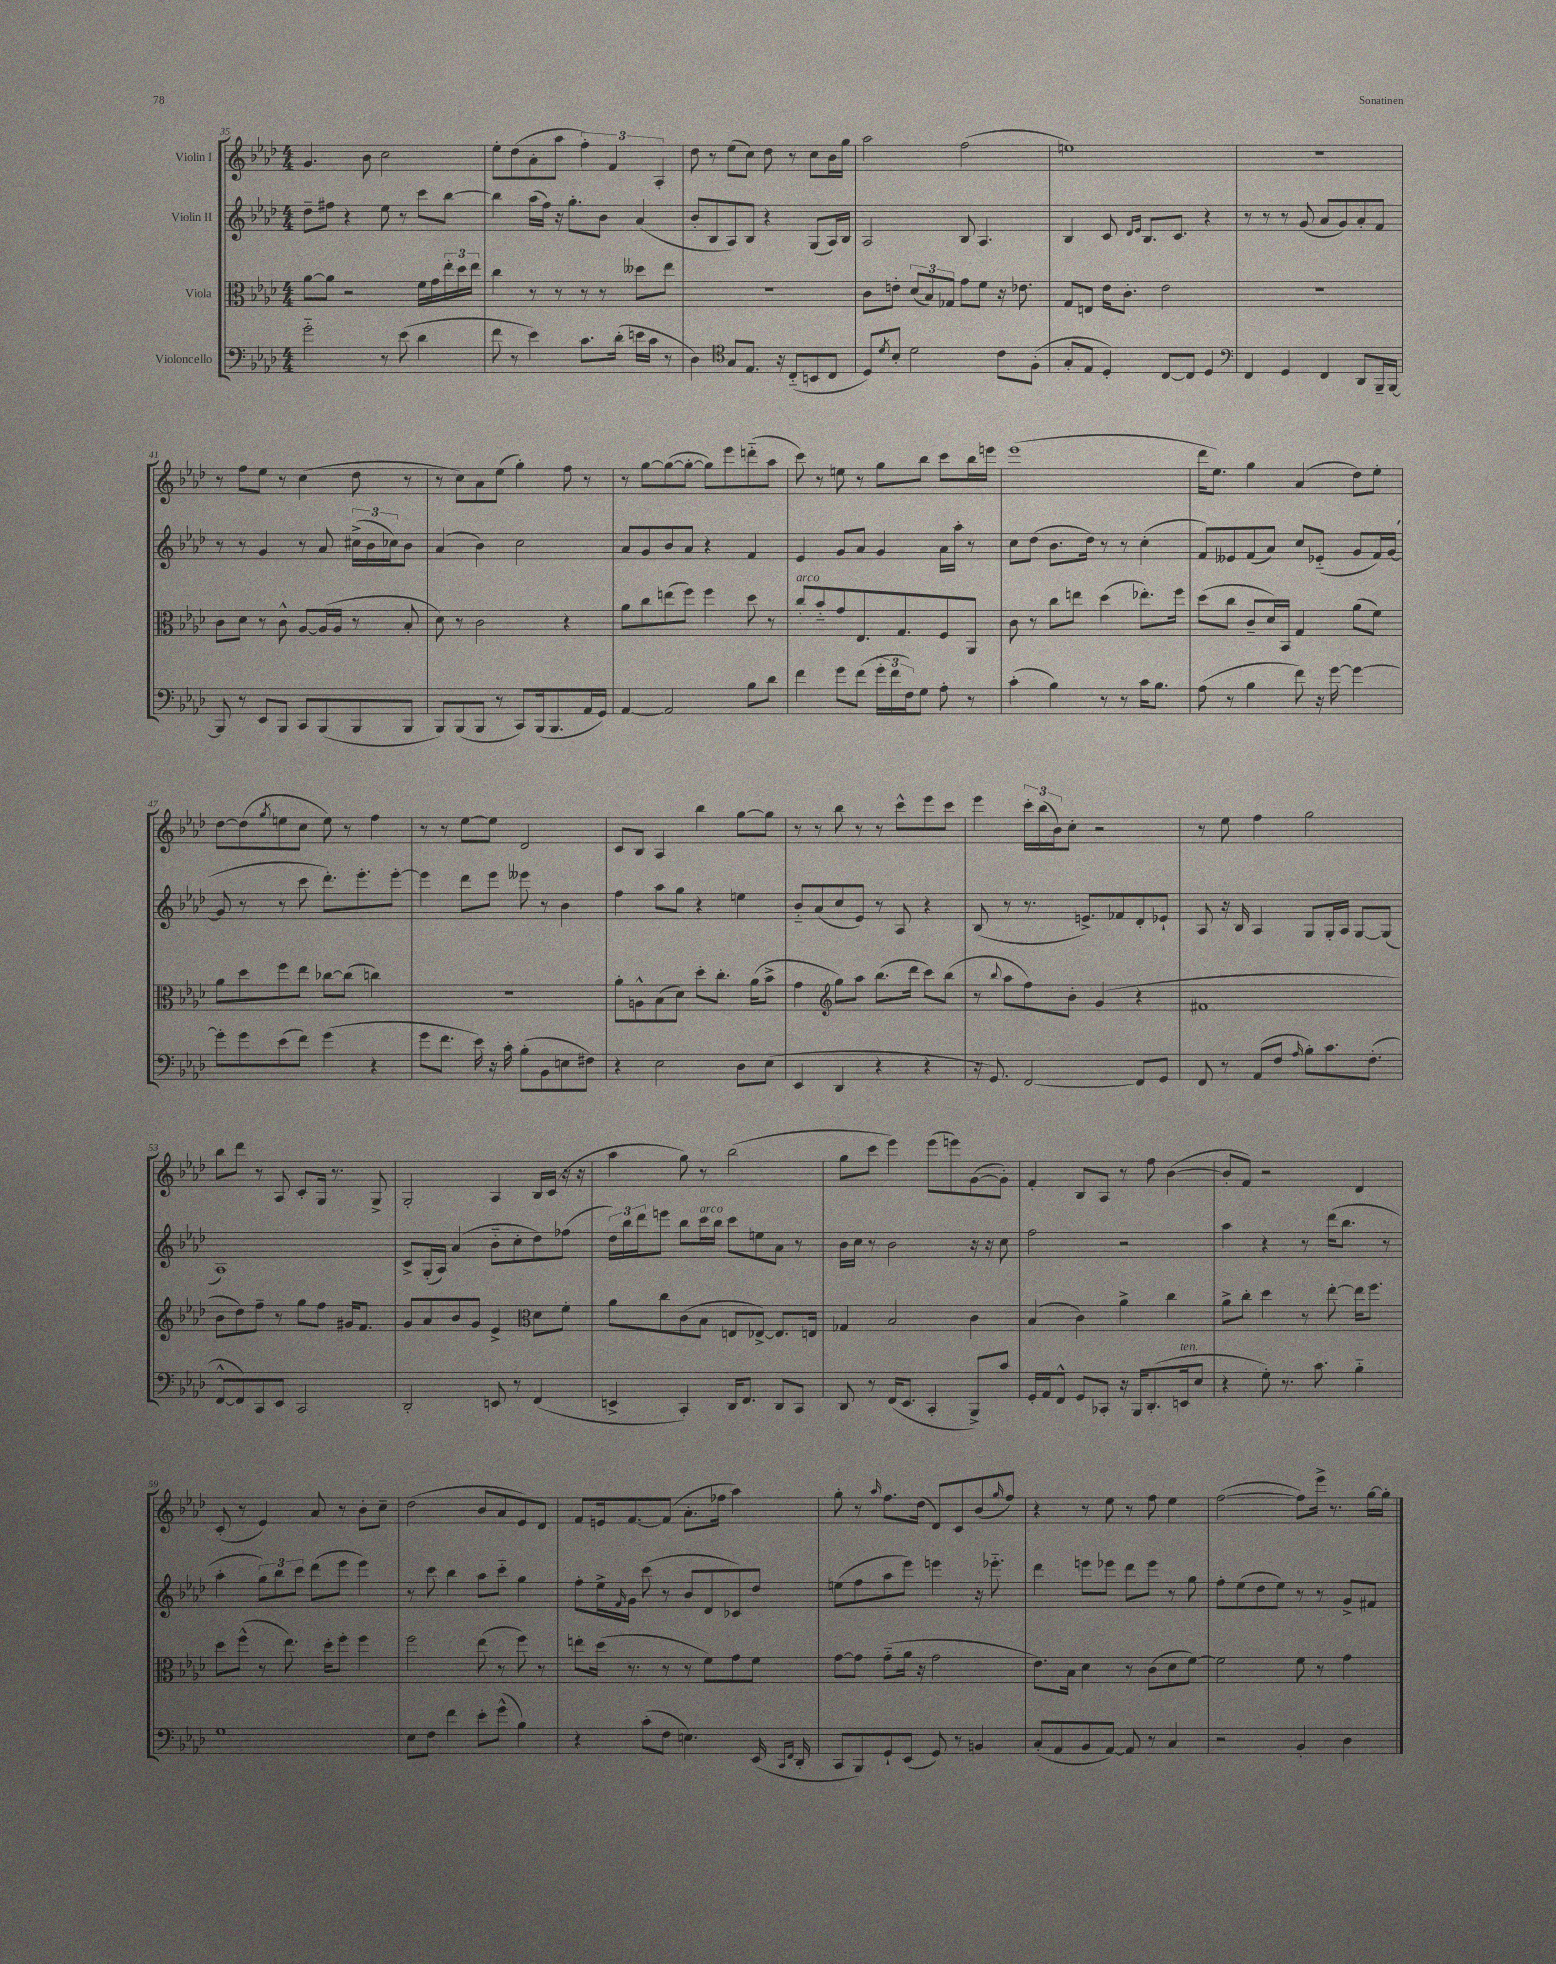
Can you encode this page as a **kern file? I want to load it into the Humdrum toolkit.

**kern	**kern	**kern	**kern
*staff4	*staff3	*staff2	*staff1
*clefF4	*clefC3	*clefG2	*clefG2
*k[b-e-a-d-]	*k[b-e-a-d-]	*k[b-e-a-d-]	*k[b-e-a-d-]
*M4/4	*M4/4	*M4/4	*M4/4
2g'~\	[8a-\L	8dd-~\L	4.g/
.	8a-\]J	8ff#\J	.
.	2r	4r	.
.	.	.	8b-\
8r	.	8ee-\	2cc\
(8e-\	.	8r	.
4d-\	16f\LL	8ccc\L	.
.	16g\	.	.
.	24ee-'\	[8bb-\J	.
.	24dd-\	.	.
.	24ee-\JJ	.	.
=	=	=	=
8f\	4cc\	4bb-\]	8ee-'\L
8r	.	.	(8dd-\
4e-\)	8r	(16aa-\LL	8a-'\
.	.	16ff\JJ)	.
.	8r	16r	8aa-\J
.	.	8.gg'\L	.
8.c\L	8r	.	6ff'\)
.	8r	8b-\J	.
.	.	.	6f/
(16d-'\Jk	.	.	.
16e\LL	8dd--\L	(4a-/	.
16c\JJ	.	.	.
.	.	.	6A-'/
8r	8ee-\J	.	.
=	=	=	=
4D-\)	1r	8b-'/L	8dd-\
.	.	8B-/	8r
*clefC4	*	*	*
8G/L	.	8A-/)	(8ee-\L
8.E-/J	.	8B-/J	8cc\J)
.	.	4r	8dd-\
16r	.	.	.
(8C'~/L	.	.	8r
8BB/	.	(8G/L	8cc\L
8C/J	.	16A-/L)	16b-\L
.	.	16B-/JJ	16gg\JJ
=	=	=	=
8D-/L)	8c\L	2A-/	2aa-\
8qd-/	.	.	.
8B-'/J	8e'\J	.	.
2d-\	(12d-/L	.	.
.	12B-/)	.	.
.	12G-/J	.	.
.	8g\L	8B-/	(2ff\
.	8f\J	4.A-/	.
8c\L	16r	.	.
.	8.e-\	.	.
(8F'\J	.	.	.
=	=	=	=
8G'/L	8G/L	4B-/	1ee)
8E-/J	8E/J	.	.
4D-'/)	16e-\LK	8c/	.
.	8.c'\J	.	.
.	.	16qqd-/LL	.
.	.	16qqe-/JJ	.
.	.	8.B-/L	.
[8C/L	2e-\	.	.
.	.	8.c/J	.
8C/]J	.	.	.
4D-/	.	4r	.
=	=	=	=
*clefF4	*	*	*
4FF/	1r	8r	1r
.	.	8r	.
4GG/	.	8r	.
.	.	(8g/	.
4FF/	.	8a-/L	.
.	.	8g/)	.
8DD-/L	.	8a-'/	.
16BBB-~/L	.	8f/J	.
[16BBB-/JJ	.	.	.
=	=	=	=
8BBB-/]	8c\L	8r	8r
8r	8d-\J	8r	8ff\L
8EE-/L	8r	4g/	8ee-\J
8BBB-/J	8c^^\	.	8r
8CC/L	[8A-/L	8r	(4cc\
(8BBB-/	(16A-/]L	8a-/	.
.	16A-/JJ	.	.
8BBB-/	8r	(24cc#^\LL	8dd-\
.	.	24b-\	.
.	.	24cc-\J)	.
8BBB-/J	8B-'/	8b-\J	8r
=	=	=	=
8BBB-/L)	8d-\)	(4a-/	8r
(8BBB-/	8r	.	8cc\L)
8BBB-/J	2c\	4b-\)	8a-\
8r	.	.	(8ee-\J
8CC/L)	.	2cc\	4gg'\)
(16BBB-/k	.	.	.
8.BBB-/	.	.	.
.	4r	.	8ff\
16AA-/L	.	.	8r
16GG/JJ)	.	.	.
=	=	=	=
[4AA-/	8a-\L	8a-/L	8r
.	8cc\	8g/	[8gg\L
2AA-/]	(8ee\	8b-/	(8gg\_
.	8ff\J)	8a-/J	8gg'\_J
.	4ff\	4r	8gg\]L)
.	.	.	8eee-\
8B-\L	8dd-\	4f/	(8ddd'~\
8d-\J	8r	.	8aa-\J
=	=	=	=
4f\	8cc'/L	4e-/	8ccc\)
.	8b-'~/	.	8r
8g\L	8g/	8g/L	8ee\
(8f\J	8.E-/	8a-/J	8r
24g'\LL	.	4g/	8gg\L
24f\	.	.	.
.	8.G/	.	.
24F\J)	.	.	.
8G\J	.	.	8bb-\J
8A-'\	8F/	16a-\LL	8ccc\L
.	.	16aa-'\JJ	.
8r	8AA-/J	8r	16bb-\L
.	.	.	16eee\JJ
=	=	=	=
(4c'\	8c\	8cc\L	(1eee-
.	8r	(8dd-\J	.
4B-\)	8cc\L	8.b-\L	.
.	8ee\J	.	.
.	.	16dd-\Jk)	.
8r	(4dd-\	8r	.
8r	.	8r	.
16c\LK	8.ee-'\L)	(4cc'\	.
8.B-\J	.	.	.
.	16ff\Jk	.	.
=	=	=	=
(8A-\	(8dd-\L	8f/L)	16ddd-\LK
.	.	.	8.ee-\J)
8r	8cc\J	8e--/	.
4B-\	8c~/L	(8f/	4gg\
.	16d-/L)	8a-/J)	.
.	16BB-/JJ	.	.
8f\)	4G/	8cc/L	(4a-/
16r	.	(8e-'~/J	.
[16g\	.	.	.
4g\_	(8a-\L	8g/L	8dd-\L)
.	8f\J)	16f/L)	8ee-'\J
.	.	([16g/JJ	.
=	=	=	=
8g'\]L	8a-\L	8g/]	[8dd-\L
8g\	8dd-\	8r	(8dd-\]
.	.	.	8qgg/
(8e-\	8ff\	8r	8ee\
8f\J)	8ee-\J	8ccc\	8cc\J
(4g\	[8cc-\L	8.ddd-'\L)	8ee\)
.	(8cc-\]J	.	8r
.	.	8.eee-'\	.
4r	4cc\)	.	4ff\
.	.	[8eee-'\J	.
=	=	=	=
8g\L	1r	4eee-\]	8r
8.f\J	.	.	8r
.	.	8ddd-\L	[8ee-\L
16e-\)	.	.	.
16r	.	8eee-\J	8ee-\]J
16c'\	.	.	.
(8B-'\L	.	8eee--\	2d-/
8BB-\	.	8r	.
8E\	.	4b-\	.
8F#\J)	.	.	.
=	=	=	=
4r	8a-'\L	4ff\	8c/L
.	8A^^\	.	8B-/J
2E-\	(8B-\	8aa-\L	4A-/
.	8d-\J)	8gg\J	.
.	8dd-'\L	4r	4bb-\
.	8.cc'\J	.	.
8D-\L	.	4ee\	[8gg\L
.	(16a-\LK	.	.
(8E-\J	8b-^\J	.	8gg\]J
=	=	=	=
4EE-/	4g\	8b-'~/L	8r
.	.	(8a-/	8r
*	*clefG2	*	*
4DD-/	8gg\L)	8cc/	8bb-\
.	8aa-\J	8e-/J)	8r
4r	(8.bb-\L	8r	8r
.	.	8A-/	8ccc^^\L
.	16ddd-\Jk	.	.
4r	8ccc\L)	4r	8eee-\
.	(8bb-\J	.	8ccc\J
=	=	=	=
16r	8r	(8B-/	4eee-\
8.GG/)	.	.	.
.	8qqbb-/	.	.
.	8aa-\L	8r	.
[2FF/	8ff\)	8.r	24ccc'\LL
.	.	.	(24bb-\
.	.	.	24b-\J)
.	8b-'\J	.	8cc'\J
.	.	8.e^/L)	.
.	(4g/	.	2r
.	.	8f-/	.
8FF/]L	4r	8d-'/	.
8GG/J	.	8e-`/J	.
=	=	=	=
8FF/	1f#	8A-/	8r
8r	.	16r	8ee-\
.	.	16B-/	.
(8AA-/L	.	4A-/	4ff\
8F/J	.	.	.
16qqA-/	.	.	.
8B-'\L)	.	8G/L	2gg\
8.c\	.	16G'/L	.
.	.	16A-/JJ	.
.	.	[8G/L	.
(8.F'\J	.	.	.
.	.	(8G/]J	.
=	=	=	=
[8FF^^/L	8b-\L	1A-)	8bb-\L
8FF/])	8dd-\)	.	8ddd-\J
8CC/	8ff~\J	.	8r
8EE-/J	8r	.	8A-/
2CC/	8gg\L	.	8c'/L
.	8ff\J	.	16G/Jk
.	.	.	8.r
.	16g#/LK	.	.
.	8.f/J	.	.
.	.	.	8G^/
=	=	=	=
2DD-'/	8g/L	8c^/L	2G'/
.	8a-/	(16G'/L	.
.	.	16A-/JJ)	.
.	8b-/	(4a-/	.
.	8g/J	.	.
8EE/	4e-^/	8b-'~\L	4A-/
8r	.	8cc'\	.
*	*clefC3	*	*
(4FF/	8d-\L	8dd-\)	16B-/LL
.	.	.	(16c/JJ
.	8f'\J	(8ff-\J	16r
.	.	.	16r
=	=	=	=
4EE^/	8a-\L	24dd-\LL)	4aa-\
.	.	24bb-\	.
.	.	24ddd-\J	.
.	8cc\	8eee\J	.
4CC'/)	(8c\	8bb-\L	8gg\)
.	8B-\J	16ccc\L	8r
.	.	16bb-\JJ	.
16DD-/LK	8E/L	8ccc\L	(2bb-\
8.FF/J	.	.	.
.	[8E-^/J)	8ee\	.
8DD-/L	8.E-/]L	8a-\J	.
8CC/J	.	8r	.
.	16E/Jk	.	.
=	=	=	=
8DD-/	4G-/	16b-\LL	8gg\L
.	.	16cc\JJ	.
8r	.	8r	8ccc\J
(16FF/LK	2B-/	2b-\	4eee-\)
8.EE-/J	.	.	.
4CC'/	.	.	(8eee-\L
.	.	.	8eee\)
8BBB-^/L)	4c\	16r	([8g\
.	.	16r	.
8c/J	.	8cc\	8g'\]J)
=	=	=	=
16GG'/LL	(4B-/	2ff\	4f'/
16AA-/J	.	.	.
8FF^^/J	.	.	.
8GG/L	4c\)	.	8B-/L
8CC-'/J	.	.	8A-/J
16r	4a-^\	2r	8r
16BBB-/LK	.	.	.
(8.DD-'/	.	.	8ff\
.	4cc\	.	([4b-\
16EE/k	.	.	.
8E-/J	.	.	.
=	=	=	=
4r	8a-^\L	4aa-\	8b-'/]L
.	8cc'\J	.	8f/J)
8G'\)	4dd-\	4r	2r
8.r	.	.	.
.	8r	8r	.
8.c\	.	.	.
.	[8ee-'\	(16ddd-\LK	.
.	.	8.bb-\J	.
4B-'~\	16ee-\]LK	.	4d-/
.	8.ff\J	.	.
.	.	8r	.
=	=	=	=
1G	8dd-\L	4aa-'\	(8c'/
.	(8ff^^\J	.	8r
.	8r	12gg\L)	4e-/)
.	.	12bb-\	.
.	8.ee-\)	.	.
.	.	12ccc\J	.
.	.	(8ddd-\L	8a-/
.	16dd-'\LK	.	.
.	8ff'\J	8eee-\J	8r
.	4ff\	4eee-\)	8b-'\L
.	.	.	8cc~\J
=	=	=	=
8E-\L	2ff\	8r	(2dd-\
8F\J	.	8ccc\	.
4f\	.	4bb-\	.
8e-'\L	(8ee-\	8aa-\L	8b-/L
(8g^^\J	8r	8ccc'~\J	8a-/
4B-\)	8ff\)	4gg\	8e-/)
.	8r	.	8d-/J
=	=	=	=
4r	8ee'\L	8ff'\L	8f/L
.	(16dd-\Jk	16ee-^\L	16e/k
.	.	16qqf/	.
.	8.r	16g\JJ	[8.f/
(8c'\L	.	(8ccc\	.
8F\J	8r	8r	(8f/]J
4.E\)	8r	8b-/L	8.a-'\L
.	8f\L)	8d-/	.
.	.	.	16ff-\Jk
.	8g\	8c-/)	4aa-\)
(16EE-/	8f\J	8dd-/J	.
16qqCC/LL	.	.	.
16qqFF/JJ	.	.	.
16DD-'/	.	.	.
=	=	=	=
8CC/L	[8g\L	(8ee\L	8gg'\
8BBB-/)	8g\]J	8ff\	8r
.	.	.	16qqaa-/
8GG`/	(8g'~\L	8aa-\	8.ff\L
(8EE-/J	16a-\Jk	8eee-\J)	.
.	16r	.	(16dd-\Jk
8GG/)	2g\	4eee\	8d-/L)
8r	.	.	8c/
4BB/	.	16r	(8b-/
.	.	8.eee-'~\	.
.	.	.	16qqgg/
.	.	.	8ff/J)
=	=	=	=
(8C'/L	8.e-\L)	4ddd-\	4r
8AA-/	.	.	.
.	16B-\Jk	.	.
8BB-/	4d-\	8eee\L	8r
[8AA-/J)	.	8eee-\J	8ee-\
8AA-/]	8r	8ddd-\L	8r
8r	(8c\L	8eee-\J	8ff\
4C/	8d-\	8r	4ee-\
.	[8f\J)	8gg\	.
=	=	=	=
2r	2f\]	8ff'\L	([2ff\
.	.	(8ee-\	.
.	.	8dd-\	.
.	.	8ee-\J)	.
4BB-'/	8f\	8r	8ff\]L)
.	8r	8r	16eee-^\Jk
.	.	.	8.r
4D-\	4g\	8g^/L	.
.	.	8f#/J	[16gg\LL
.	.	.	16gg'\]JJ
==	==	==	==
*-	*-	*-	*-
